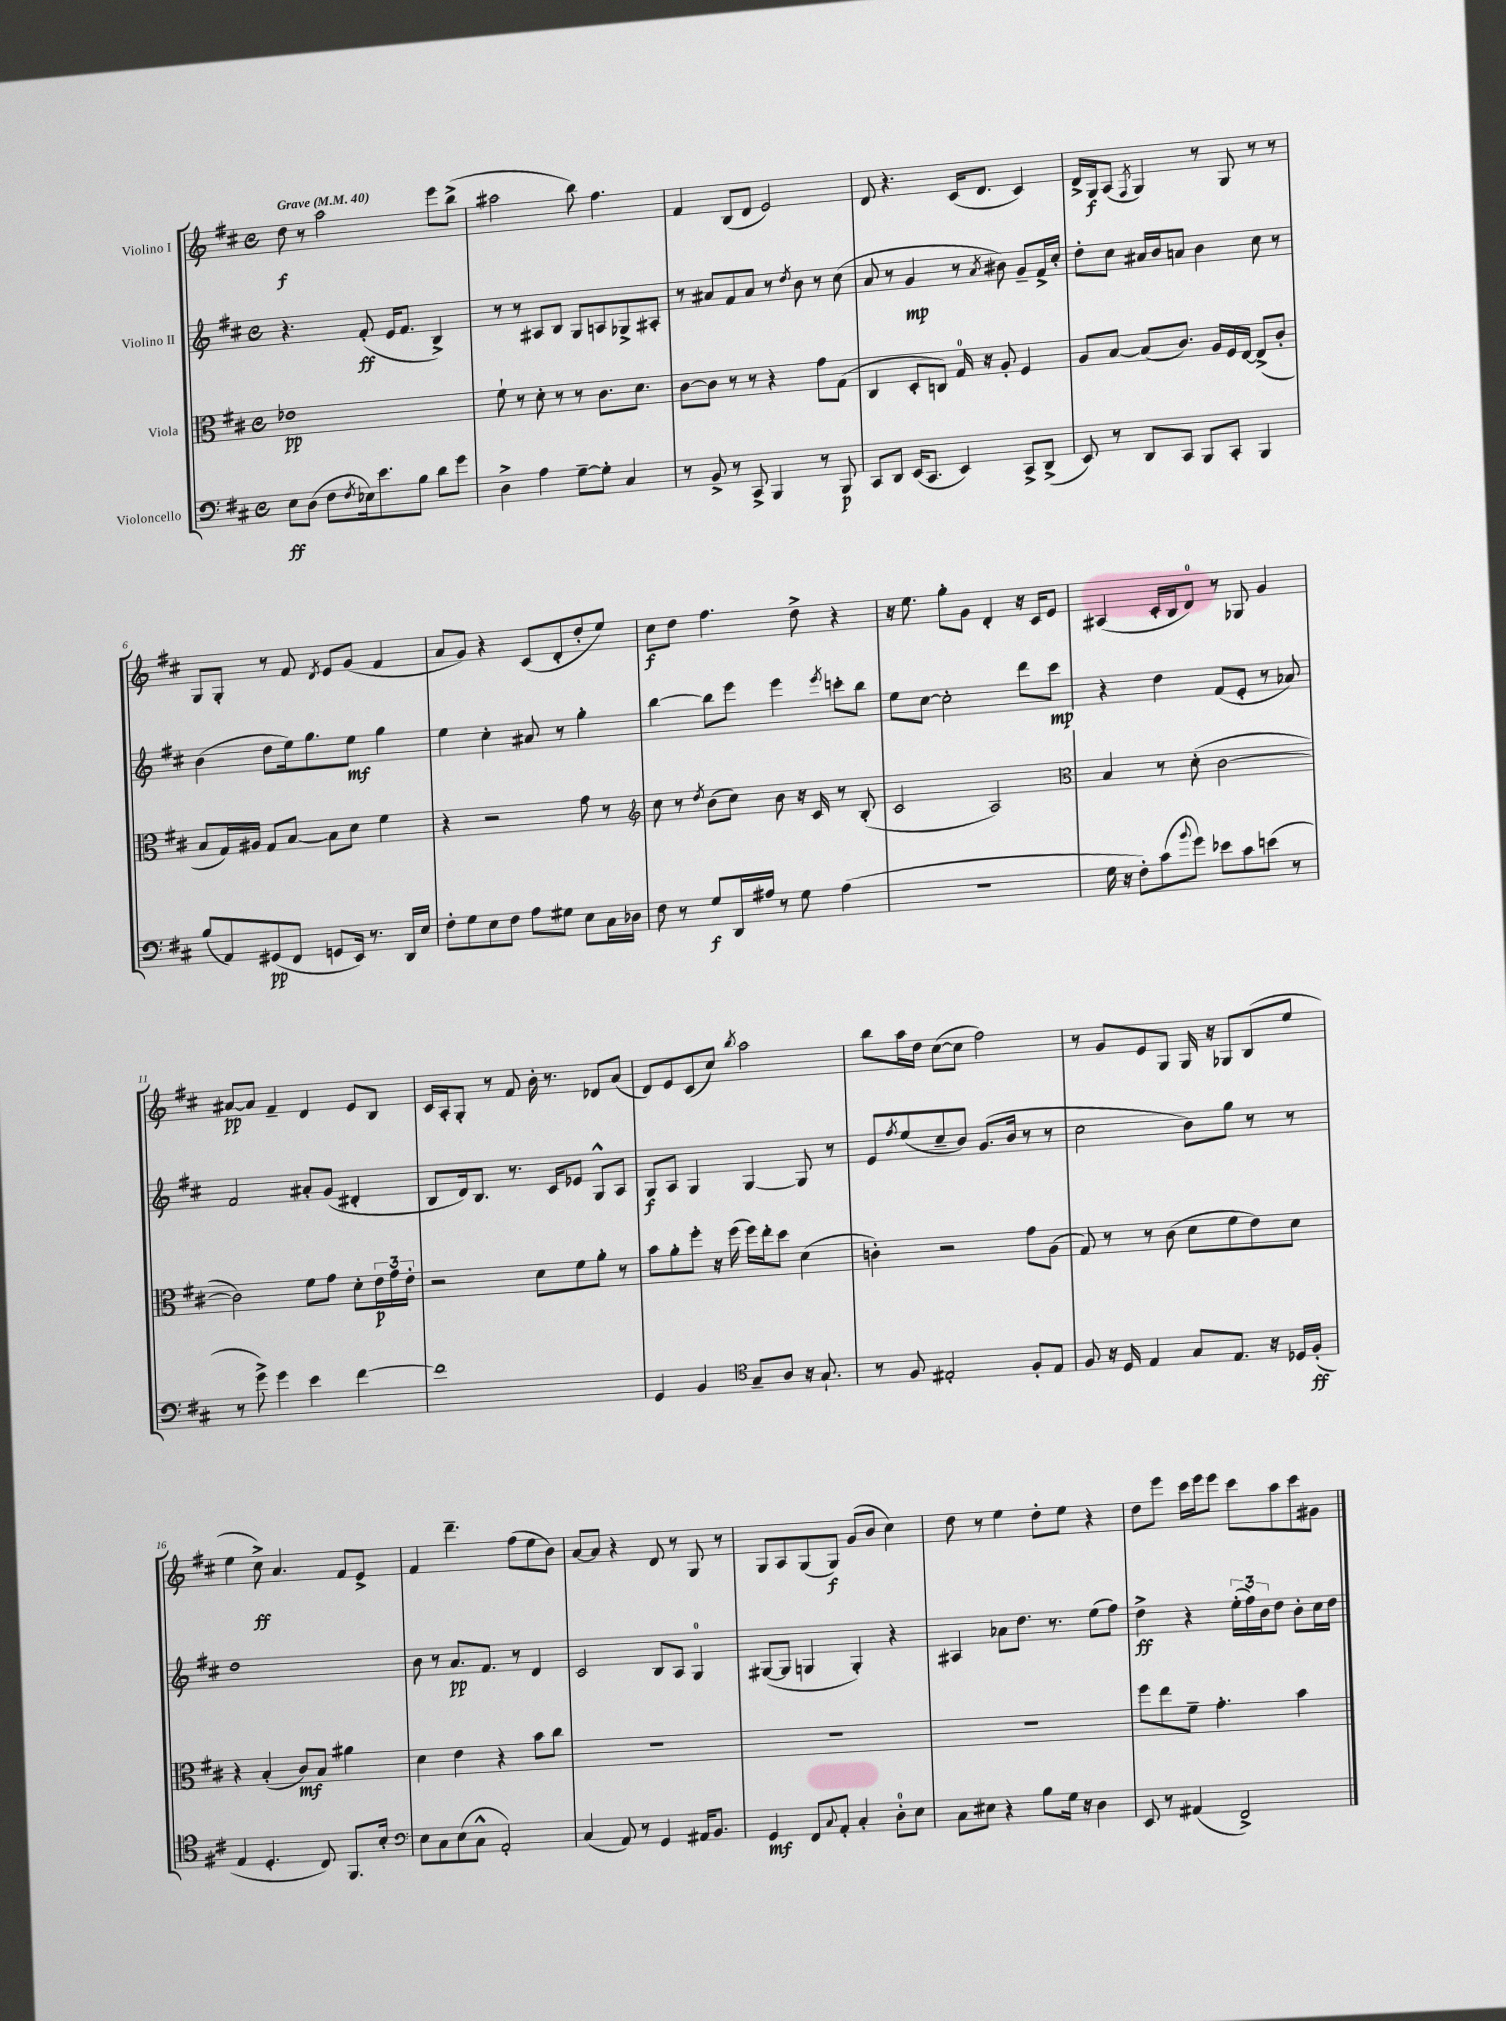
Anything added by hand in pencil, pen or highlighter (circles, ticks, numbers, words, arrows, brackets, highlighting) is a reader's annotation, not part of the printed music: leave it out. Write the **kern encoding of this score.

**kern	**kern	**kern	**kern
*staff4	*staff3	*staff2	*staff1
*clefF4	*clefC3	*clefG2	*clefG2
*k[f#c#]	*k[f#c#]	*k[f#c#]	*k[f#c#]
*M4/4	*M4/4	*M4/4	*M4/4
*met(c)	*met(c)	*met(c)	*met(c)
*MM40	*MM40	*MM40	*MM40
8E	1e-	4.r	8dd
(8D	.	.	8r
8F#	.	.	2aa
8qF#	.	.	.
16E-)	.	(8f#'	.
8.e	.	.	.
.	.	16e	.
.	.	8.f#	.
8B	.	.	.
8d	.	4B^)	8eee
8g	.	.	(8bb^
=	=	=	=
4D^	8f#`	8r	2aa#
.	8r	8r	.
4A	8d'	8A#	.
.	8r	8B	.
[8G~	8r	8G	8bb)
8G']	8.c#	8A	4.ff#
4C#	.	8G-^	.
.	8.d	.	.
.	.	8A#'	.
=	=	=	=
8r	[8c#	8r	4f#
8BB^	8c#]	8a#	.
8r	8r	8f#	(8B
8CC#^	8r	8a#	8d
4BBB	4r	8r	2e)
.	.	8qdd	.
.	.	8b	.
8r	8g	8r	.
8BBB	(8G	(8cc#	.
=	=	=	=
8CC#	4C#	8a	8d
8DD	.	8r	4.r
(16EE	8D'	4g	.
8.CC#	.	.	.
.	8C)	.	.
4EE)	16G	8r	(16c#
.	16r	.	8.d
.	.	8qa	.
.	8A'	8b#)	.
8CC#^	4F#	8g~	4c#)
(8DD^	.	16f#^	.
.	.	16cc#'	.
=	=	=	=
8EE)	8A	8dd'	16d^
.	.	.	16G
8r	[8B	8cc#	(8A
.	.	.	8qF#
8DD	(8B]	16a#	4G)
.	.	16b	.
8CC#	8.c#)	8a	.
8BBB	.	4b	8r
.	16A	.	.
8CC#'	16F#	.	8G
.	[16E	.	.
4BBB	(8E^]	8cc#	8r
.	8c#'	8r	8r
=	=	=	=
(8B	8B	(4b	8G
8AA)	16G)	.	8G'
.	16A#	.	.
(8GG#	8G	8dd	8r
8FF#	[8B	16ee)	8f#
.	.	8.gg	.
.	.	.	8qd
8GG	8B]	.	8e
16EE)	8d	8ee	(8g
8.r	.	.	.
.	4f#	4gg	4f#
16DD	.	.	.
16E	.	.	.
=	=	=	=
8F#'	4r	4ee	8a
8G	.	.	8g)
8E	2r	4cc#'	4r
8F#	.	.	.
8A	.	8a#	(8c#
8G#	.	8r	8d'
8E	8g	4gg'	8dd'
16C#	8r	.	8ee)
16D-	.	.	.
=	=	=	=
*	*clefG2	*	*
8F#	8cc#	[4bb	8cc#
8r	8r	.	8dd
.	8qdd	.	.
8G	(8b	8bb]	4.ff#
16DD	8cc#)	8eee	.
16A#	.	.	.
8r	8b	4eee	.
8G	16r	.	8dd^
.	16c#	.	.
.	.	8qeee	.
(4A#	8r	8ccc'	4r
.	(8B'	8bb	.
=	=	=	=
1r	2c#	8ee	16r
.	.	.	8.ee
.	.	[8cc#	.
.	.	2cc#']	8gg'
.	.	.	8g
.	2A)	.	4d'
.	.	8ddd	16r
.	.	.	16c#
.	.	8ccc#	8e
=	=	=	=
*	*clefC3	*	*
16G	4B	4r	(4A#
16r	.	.	.
8F#')	.	.	.
(8c#	8r	4dd	16c#'
.	.	.	16B
8qqb	.	.	.
8g)	(8d'	.	8d)
8e-	[2c#	(8f#	8r
8c#	.	8e'	8G-
(8e	.	8r	4g
8r	.	8a-)	.
=	=	=	=
8r	2c#])	2f#	[8a#
8g^)	.	.	8a#]
4g	.	.	4f#~
4e	8f#	8a#'	4d
.	8g	(8g	.
[4f#	8d'	4d#'	8e
.	24e	.	8B
.	24g	.	.
.	24e'	.	.
=	=	=	=
1f#]	2r	8B	16c#
.	.	.	16A'
.	.	16d)	8G'
.	.	8.B	.
.	.	.	8r
.	.	8.r	8f#
.	8d	.	16b'
.	.	16c#	8.r
.	8f#	8e-	.
.	8a'	8G^^	8d-
.	8r	8A	(8a
=	=	=	=
4GG	8b	8G	8d)
.	8a'	8A	8e
4BB	8ff#'	4G	(8c#
.	16r	.	8cc#)
.	(16ff#	.	.
*clefC4	*	*	*
.	.	.	8qbb
8G~	16ff#)	[4G	2aa
.	16ee'	.	.
8A	8dd	.	.
16r	(4d	8G]	.
8.G`	.	.	.
.	.	8r	.
=	=	=	=
8r	4c')	8e	8bb
.	.	8qff#	.
8F#	.	(8ee	16aa
.	.	.	16dd
2E#'	2r	8cc#~	([8cc#
.	.	8b)	8cc#]
.	.	(8.g	2ff#)
.	.	16b	.
8F#'	8g	8r	.
8E#	(8A	8r	.
=	=	=	=
8F#	8G)	2cc#	8r
16r	8r	.	8g
16D	.	.	.
4E	8r	.	8e
.	(8c#	.	8G
8G	8d	8b)	16G
.	.	.	16r
8.E	8f#	8gg	8G-
.	8e)	8r	(8B
16r	.	.	.
16D-	8d	8r	8ee
(16F#'	.	.	.
=	=	=	=
4E	4r	1dd	4ee
4.D'	(4B'	.	8cc#^)
.	.	.	4.a
.	8c#)	.	.
8C#)	8B	.	.
8.FF#	4a#	.	8f#
.	.	.	8e^
16B'	.	.	.
=	=	=	=
*clefF4	*	*	*
8E	4d	8b	4f#
8C#	.	8r	.
(8E	4e	8.a	4.ddd~
8C#^^	.	.	.
.	.	8.f#	.
2AA')	4r	.	.
.	.	8r	(8ff#
.	8b	4d	8ee
.	8cc#	.	8b)
=	=	=	=
(4C#	1r	2c#	[8a
.	.	.	8a]
8AA)	.	.	4r
8r	.	.	.
4GG	.	8B	8d
.	.	8A	8r
16AA#	.	4G	8G
8.BB	.	.	.
.	.	.	8r
=	=	=	=
4GG	1r	([8G#	8G
.	.	8G#]	8A
8FF#	.	4G	(8G
8qqC#	.	.	.
8AA'	.	.	8G)
4C#'	.	4G')	(8g
.	.	.	8b
8D'	.	4r	4cc#)
8E	.	.	.
=	=	=	=
8C#	1r	4A#	8dd
8E#	.	.	8r
4r	.	8a-	4ee
.	.	8.dd	.
8B	.	.	8dd'
.	.	8.r	.
16G	.	.	8ee
16r	.	.	.
4D	.	(8ee	4r
.	.	8ff#)	.
=	=	=	=
8EE	8ff#	4dd^	8dd
8r	8ee	.	8eee
(4AA#	8f#~	4r	16ccc#
.	.	.	16eee
.	4.g'	.	8eee
2FF#^)	.	(24ee'	8ccc#
.	.	24ff#)	.
.	.	24b	.
.	.	8dd	8aa
.	4b	8b'	8ccc#
.	.	16cc#	8g#
.	.	16dd	.
==	==	==	==
*-	*-	*-	*-
